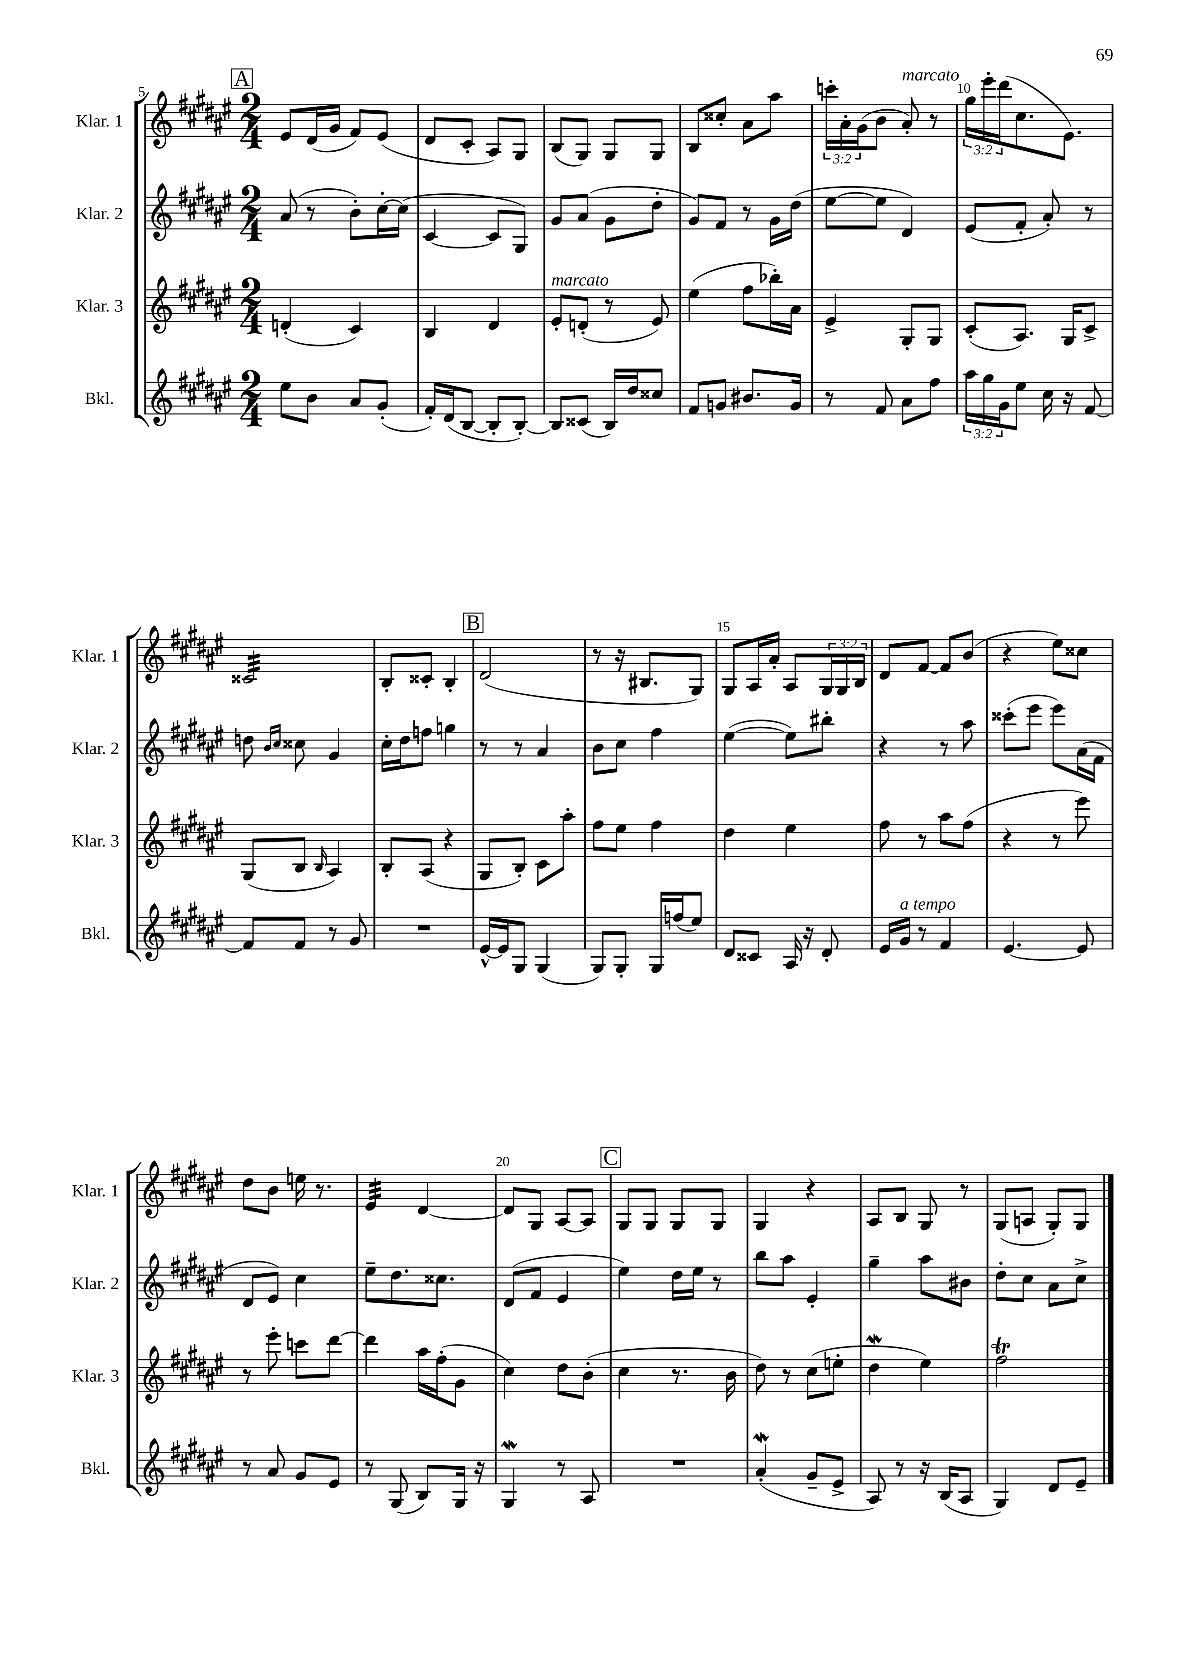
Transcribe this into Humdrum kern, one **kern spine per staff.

**kern	**kern	**kern	**kern
*staff4	*staff3	*staff2	*staff1
*clefG2	*clefG2	*clefG2	*clefG2
*k[f#c#g#d#a#e#]	*k[f#c#g#d#a#e#]	*k[f#c#g#d#a#e#]	*k[f#c#g#d#a#e#]
*M2/4	*M2/4	*M2/4	*M2/4
8ee#\L	(4d'/	(8a#/	8e#/L
8b\J	.	8r	(16d#/L
.	.	.	16g#/JJ
8a#/L	4c#/)	8b'\L)	8f#/L)
(8g#'/J	.	[16cc#'\L	(8e#/J
.	.	(16cc#\]JJ	.
=	=	=	=
16f#'/LL)	4B/	[4c#/	8d#/L
(16d#/J	.	.	.
[8B/J	.	.	8c#'/J
8B'/]L	4d#/	8c#/]L	8A#/L)
[8B'/J)	.	8G#/J)	8G#/J
=	=	=	=
8B/]L	8e#'/L	8g#/L	(8B/L
(8c##/J	(8d'/J	(8a#/J	8G#/J)
16B/LL)	8r	8g#\L	8G#/L
16dd#/J	.	.	.
8cc##/J	8e#/)	8dd#'\J	8G#/J
=	=	=	=
8f#/L	(4ee#\	8g#/L)	8B/L
8g/J	.	8f#/J	8cc##'/J
8.b#/L	8ff#\L	8r	8a#\L
.	16bb-'\L)	16g#\LL	8aa#\J
16g/Jk	16a#\JJ	(16dd#\JJ	.
=	=	=	=
8r	4e#^/	[8ee#\L	24ccc'\LL
.	.	.	24a#'\
.	.	.	(24g#\J
8f#/	.	8ee#\]J	8b\J
8a#\L	8G#'/L	4d#/)	8a#'/)
8ff#\J	8G#/J	.	8r
=	=	=	=
24aa#\LL	(8c#'/L	(8e#/L	24gg#\LL
24gg#\	.	.	24eee#'\
24g#\J	.	.	(24ddd#\J
8ee#\J	8.A#/J)	8f#'/J	8.cc#\
16cc#\	.	8a#'/)	.
16r	16G#/LK	.	8.e#\J)
[8f#/	8c#^/J	8r	.
=	=	=	=
8f#/]L	(8G#/L	8dd\	2c##/
.	.	16qqb/LL	.
.	.	16qqcc#/JJ	.
8f#/J	8B/J	8cc##\	.
.	16qqB/	.	.
8r	4A#/)	4g#/	.
8g#/	.	.	.
=	=	=	=
2r	8B'/L	16cc#'\LL	8B'/L
.	.	16dd#\J	.
.	(8A#/J	8ff\J	8c##'/J
.	4r	4gg\	4B'/
=	=	=	=
[16e#^^/LL	8G#/L	8r	(2d#/
16e#/]J	.	.	.
8G#/J	8B'/J)	8r	.
(4G#/	8c#\L	4a#/	.
.	8aa#'\J	.	.
=	=	=	=
8G#/L)	8ff#\L	8b\L	8r
8G#'/J	8ee#\J	8cc#\J	16r
.	.	.	8.B#/L
16G#/LL	4ff#\	4ff#\	.
(16ff/J	.	.	.
8ee#/J)	.	.	8G#/J)
=	=	=	=
8d#/L	4dd#\	([4ee#\	8G#/L
8c##/J	.	.	16A#/L
.	.	.	16a#'/JJ
16A#/	4ee#\	8ee#\]L)	8A#/L
16r	.	.	.
8d#'/	.	8bb#'\J	24G#/L
.	.	.	24G#/
.	.	.	24B/JJ
=	=	=	=
16e#/LL	8ff#\	4r	8d#/L
16g#/JJ	.	.	.
8r	8r	.	[8f#/J
4f#/	8aa#\L	8r	8f#/]L
.	(8ff#\J	8aa#\	(8b/J
=	=	=	=
[4.e#/	4r	(8ccc##'\L	4r
.	.	8eee#\J	.
.	8r	8eee#\L)	8ee#\L)
8e#/]	8eee#\)	(16a#\L	8cc##\J
.	.	16f#\JJ	.
=	=	=	=
8r	8r	8d#/L	8dd#\L
8a#/	8eee#'\	8e#/J)	8b\J
8g#/L	8ccc\L	4cc#\	16ee\
.	.	.	8.r
8e#/J	[8ddd#\J	.	.
=	=	=	=
8r	4ddd#\]	8ee#~\L	4e#/
(8G#/	.	8.dd#\	.
8B/L)	16aa#\LL	.	[4d#/
.	(16ff#'\J	8.cc##\J	.
16G#/Jk	8g#\J	.	.
16r	.	.	.
=	=	=	=
4G#/	4cc#\)	(8d#/L	8d#/]L
.	.	8f#/J	8G#/J
8r	8dd#\L	4e#/	[8A#/L
8A#/	(8b'\J	.	8A#/]J
=	=	=	=
2r	4cc#\	4ee#\)	8G#/L
.	.	.	8G#/J
.	8.r	16dd#\LL	8G#/L
.	.	16ee#\JJ	.
.	.	8r	8G#/J
.	16b\	.	.
=	=	=	=
(4a#'/	8dd#\)	8bb\L	4G#/
.	8r	8aa#\J	.
8g#~/L	(8cc#\L	4e#'/	4r
8e#^/J	8ee'\J	.	.
=	=	=	=
8A#/)	4dd#\	4gg#~\	8A#/L
8r	.	.	8B/J
16r	4ee#\)	8aa#\L	8G#/
(16B/LK	.	.	.
8A#/J	.	8b#\J	8r
=	=	=	=
4G#/)	2ff#\	8dd#'\L	(8G#/L
.	.	8cc#\J	8A/J
8d#/L	.	8a#\L	8G#'/L)
8e#~/J	.	8cc#^\J	8G#/J
==	==	==	==
*-	*-	*-	*-
